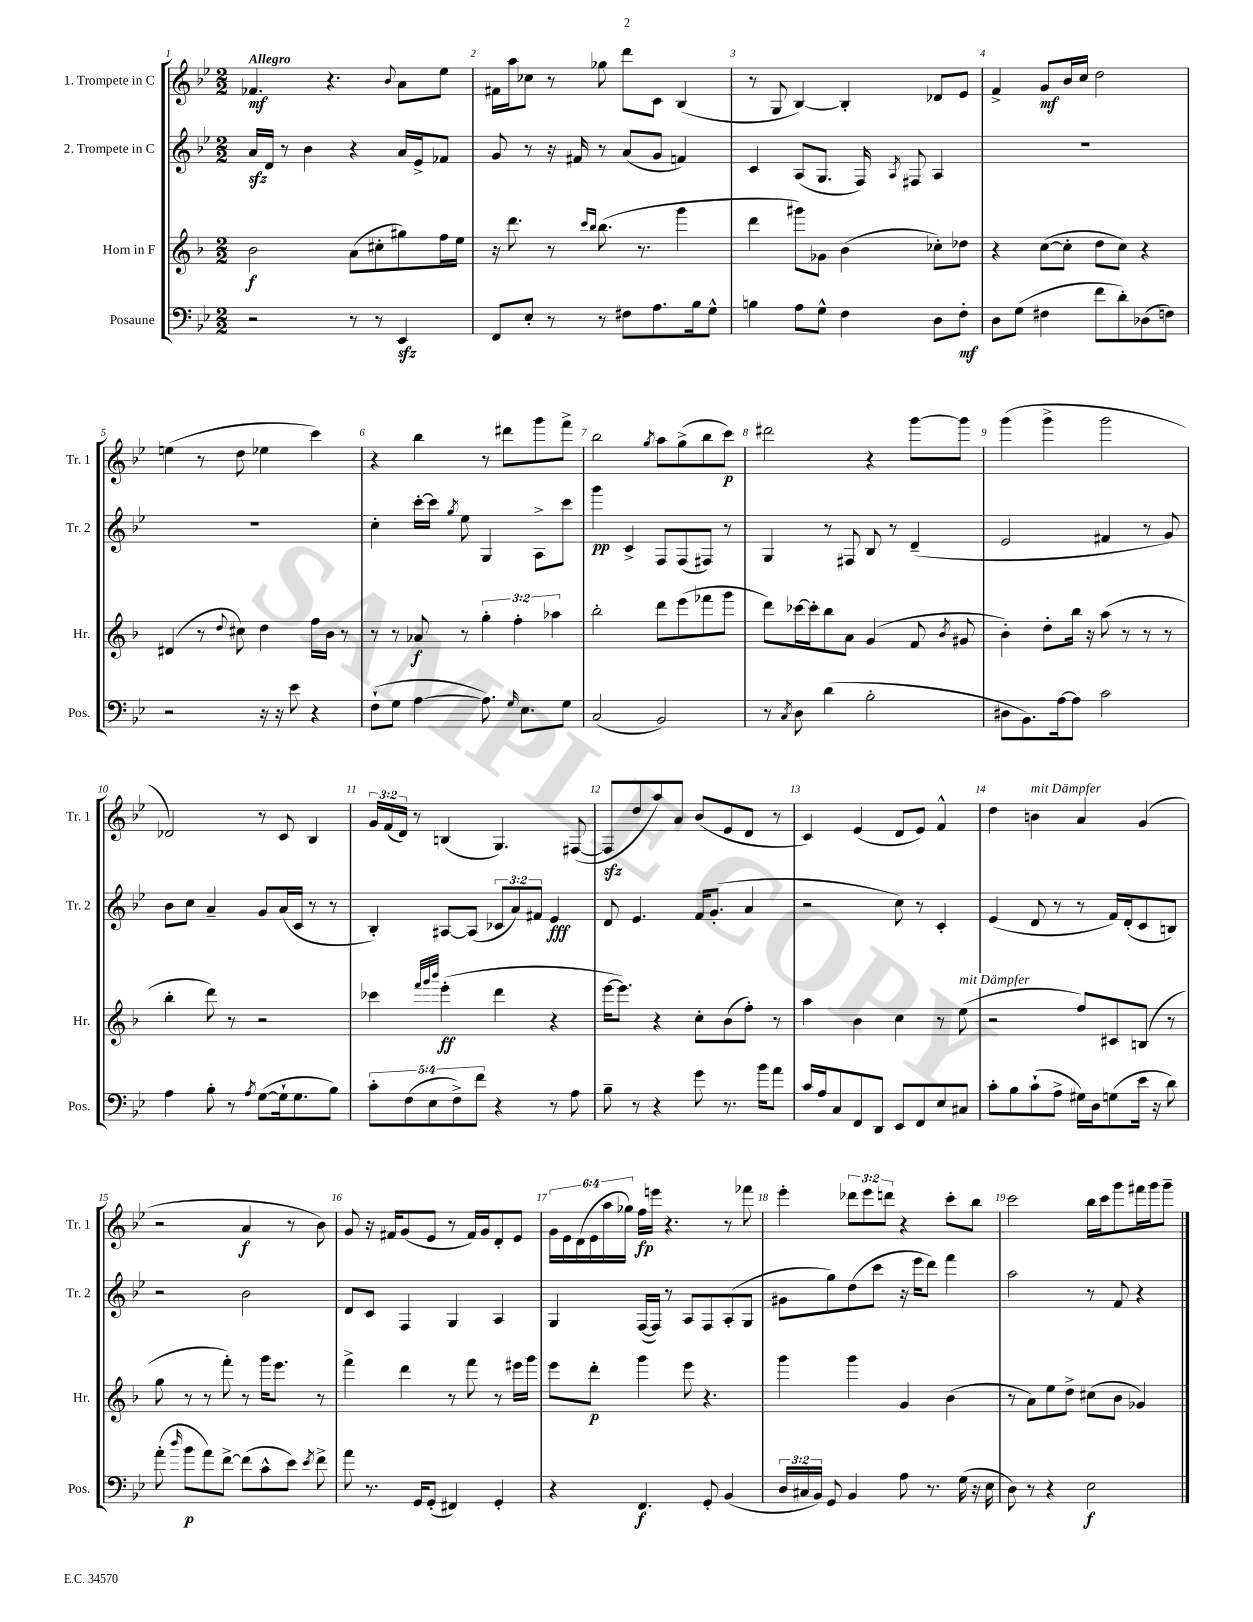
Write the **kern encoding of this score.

**kern	**dynam	**kern	**dynam	**kern	**dynam	**kern	**dynam
*part4	*part4	*part3	*part3	*part2	*part2	*part1	*part1
*staff4	*staff4	*staff3	*staff3	*staff2	*staff2	*staff1	*staff1
*I"Posaune	*	*I"Horn in F	*	*I"2. Trompete in C	*	*I"1. Trompete in C	*
*I'Pos.	*	*I'Hr.	*	*I'Tr. 2	*	*I'Tr. 1	*
*clefF4	*	*clefG2	*	*clefG2	*	*clefG2	*
*k[b-e-]	*	*k[b-]	*	*k[b-e-]	*	*k[b-e-]	*
*M2/2	*	*M2/2	*	*M2/2	*	*M2/2	*
=1	=1	=1	=1	=1	=1	=1	=1
!	!	!	!	!	!	!LO:TX:a:B:t=Allegro	!
2r	.	2b-\	f	16azz/LL	.	4.f-X/	mf
.	.	.	.	16d/JJ	.	.	.
.	.	.	.	8r	.	.	.
.	.	.	.	4b-\	.	.	.
.	.	.	.	.	.	4.r	.
8r	.	(8a\L	.	4r	.	.	.
8r	.	8cc#X'\	.	.	.	.	.
.	.	.	.	.	.	8qqb-/	.
4EE-zz/	.	8gg#X\)	.	16a/LL	.	8a\L	.
.	.	.	.	16e-^/J	.	.	.
.	.	16ff\L	.	8f-X/J	.	8ee-\J	.
.	.	16ee\JJ	.	.	.	.	.
=2	=2	=2	=2	=2	=2	=2	=2
8FF/L	.	16r	.	8g/	.	16f#X\LL	.
.	.	8.ddd\	.	.	.	16aa\J	.
8E-'/J	.	.	.	8r	.	8cc-X\J	.
8r	.	8r	.	16r	.	8r	.
.	.	.	.	16f#X/	.	.	.
.	.	16qqccc/LL	.	.	.	.	.
.	.	16qqbb-/JJ	.	.	.	.	.
8r	.	(8.bb-\	.	8r	.	8gg-X\	.
8F#X\L	.	.	.	(8a/L	.	8ddd\L	.
.	.	8.r	.	.	.	.	.
8.A\	.	.	.	8g/J	.	8c\J	.
.	.	4ggg\	.	4fn/)	.	(4B-/	.
16B-\k	.	.	.	.	.	.	.
8G^^\J	.	.	.	.	.	.	.
=3	=3	=3	=3	=3	=3	=3	=3
4Bn\	.	4ddd\	.	4c/	.	8r	.
.	.	.	.	.	.	8G/	.
8A\L	.	8ggg#X\L)	.	(8A/L	.	[4B-/)	.
8G^^\J	.	8g-X\J	.	8.G/J	.	.	.
4F\	.	(4b-\	.	.	.	4B-'/]	.
.	.	.	.	16F/)	.	.	.
.	.	.	.	8qA/	.	.	.
.	.	.	.	8F#X/	.	.	.
8D\L	.	8cc-X'\L)	.	4A/	.	8d-X/L	.
8F'\J	mf	8dd-X\J	.	.	.	8e-/J	.
=4	=4	=4	=4	=4	=4	=4	=4
8D\L	.	4r	.	1r	.	4f^/	.
(8G\J	.	.	.	.	.	.	.
4F#X\	.	([8cc\L	.	.	.	8g/L	mf
.	.	8cc'\J]	.	.	.	16b-/L	.
.	.	.	.	.	.	16cc/JJ	.
8f\L	.	8dd\L	.	.	.	2dd\	.
8d'\)	.	8cc\J)	.	.	.	.	.
(8D-X\	.	4r	.	.	.	.	.
8Fn\J)	.	.	.	.	.	.	.
!!LO:LB:g=z
=5	=5	=5	=5	=5	=5	=5	=5
2r	.	(4d#X/	.	1r	.	(4een\	.
.	.	8r	.	.	.	8r	.
.	.	8qqdd/	.	.	.	.	.
.	.	8cc#X\)	.	.	.	8dd\	.
16r	.	4dd\	.	.	.	4ee-X\	.
16r	.	.	.	.	.	.	.
8e-\	.	.	.	.	.	.	.
4r	.	16ff\LL	.	.	.	4ccc\)	.
.	.	16b-\JJ	.	.	.	.	.
.	.	8r	.	.	.	.	.
=6	=6	=6	=6	=6	=6	=6	=6
(8F`\L	.	8r	.	4cc'\	.	4r	.
8G\J	.	8r	.	.	.	.	.
[4A\	.	8a-X/	f	[16ccc'\LL	.	4bb-\	.
.	.	.	.	16ccc\JJ]	.	.	.
.	.	.	.	8qgg/	.	.	.
.	.	8r	.	8ee-\	.	.	.
8.A\])	.	6gg'\	.	4G/	.	8r	.
.	.	.	.	.	.	8ddd#X\L	.
.	.	6ff'\	.	.	.	.	.
16qqG/	.	.	.	.	.	.	.
8.E-\L	.	.	.	.	.	.	.
.	.	.	.	8A^\L	.	8ggg\	.
.	.	6aa-X\	.	.	.	.	.
8G\J	.	.	.	8ccc\J	.	8fff^\J	.
=7	=7	=7	=7	=7	=7	=7	=7
(2C/	.	2bb-'\	.	4ggg\	pp	2bb-\	.
.	.	.	.	4c^/	.	.	.
.	.	.	.	.	.	8qgg/	.
2BB-/)	.	8ddd\L	.	8F/L	.	8aa\L	.
.	.	(8eee\	.	(8F/	.	(8gg^\	.
.	.	8fff-X\	.	8F#X/J)	.	8bb-\	.
.	.	8ggg\J	.	8r	.	8ccc\J)	p
=8	=8	=8	=8	=8	=8	=8	=8
8r	.	8ddd\L)	.	4G/	.	2ddd#X\	.
8qC/	.	.	.	.	.	.	.
8D\	.	[16ccc-X\L	.	.	.	.	.
.	.	16ccc-'\J]	.	.	.	.	.
(4d\	.	8bb-\	.	8r	.	.	.
.	.	8a\J	.	8F#X/	.	.	.
2B-'\	.	(4g/	.	8B-/	.	4r	.
.	.	.	.	8r	.	.	.
.	.	8f/	.	(4d~/	.	[8ggg\L	.
.	.	8qb-/	.	.	.	.	.
.	.	8g#X/	.	.	.	8ggg\J]	.
=9	=9	=9	=9	=9	=9	=9	=9
8D#X\L	.	4b-'\)	.	2e-/	.	(4ggg\	.
8.BB-\)	.	.	.	.	.	.	.
.	.	8dd'\L	.	.	.	4ggg^\	.
[16A\k	.	.	.	.	.	.	.
8A\J]	.	16bb-\Jk	.	.	.	.	.
.	.	16r	.	.	.	.	.
2c\	.	(8aa\	.	4f#X/	.	2ggg\	.
.	.	8r	.	.	.	.	.
.	.	8r	.	8r	.	.	.
.	.	8r	.	8g/)	.	.	.
!!LO:LB:g=z
=10	=10	=10	=10	=10	=10	=10	=10
4A\	.	4bb-'\	.	8b-\L	.	2d-X/)	.
.	.	.	.	8cc\J	.	.	.
8B-'\	.	8ddd\)	.	4a~/	.	.	.
8r	.	8r	.	.	.	.	.
8qA/	.	.	.	.	.	.	.
([8G\L	.	2r	.	8g/L	.	8r	.
16G`\k]	.	.	.	(16a/L	.	8c/	.
8.G\	.	.	.	16c/JJ	.	.	.
.	.	.	.	8r	.	4B-/	.
8B-\J)	.	.	.	8r	.	.	.
=11	=11	=11	=11	=11	=11	=11	=11
10c'\L	.	4ccc-X\	.	4B-'/)	.	24g/LL	.
.	.	.	.	.	.	(24f/	.
.	.	.	.	.	.	24d/JJ)	.
(10F\	.	.	.	.	.	.	.
.	.	.	.	.	.	8r	.
10E-\	.	.	.	.	.	.	.
.	.	32qqfff/LLL	.	.	.	.	.
.	.	32qqggg/	.	.	.	.	.
.	.	32qqbbb-/JJJ	.	.	.	.	.
.	.	(4eee'\	ff	[8A#X/L	.	(4Bn/	.
10F^\)	.	.	.	.	.	.	.
.	.	.	.	(8A#/J]	.	.	.
10f\J	.	.	.	.	.	.	.
4r	.	4ddd\	.	12c-X/L	.	4.G/)	.
.	.	.	.	12a/)	.	.	.
.	.	.	.	12f#X/J	.	.	.
8r	.	4r	.	4e-/	fff	.	.
8A\	.	.	.	.	.	([8F#X/	.
=12	=12	=12	=12	=12	=12	=12	=12
8B-~\	.	[16eee\KL	.	8d/	.	8F#zz/L]	.
.	.	8.eee\J])	.	.	.	.	.
8r	.	.	.	4.e-/	.	8dd/	.
4r	.	4r	.	.	.	8aa/)	.
.	.	.	.	.	.	8a/J	.
8g\	.	8cc'\L	.	16f/KL	.	(8b-/L	.
.	.	.	.	(8.g'/J	.	.	.
8.r	.	(8b-\	.	.	.	8e-/	.
.	.	8ff'\J)	.	4a/	.	8d/J	.
16b-\KL	.	.	.	.	.	.	.
8a\J	.	8r	.	.	.	8r	.
=13	=13	=13	=13	=13	=13	=13	=13
16c/LL	.	4aa\	.	2r	.	4c/)	.
16A/J	.	.	.	.	.	.	.
8C/	.	.	.	.	.	.	.
8FF/	.	4b-\	.	.	.	(4e-/	.
8DD/J	.	.	.	.	.	.	.
8EE-/L	.	4cc\	.	8cc\)	.	8d/L	.
8FF/	.	.	.	8r	.	8e-/J)	.
8E-/	.	8r	.	4c'/	.	4f^^/	.
!	!	!LO:TX:a:i:t=mit Dämpfer	!	!	!	!	!
8C#X/J	.	(8ee\	.	.	.	.	.
=14	=14	=14	=14	=14	=14	=14	=14
8c'\L	.	2r	.	(4e-/	.	4dd\	.
8B-\	.	.	.	.	.	.	.
!	!	!	!	!	!	!LO:TX:a:i:t=mit Dämpfer	!
(8c`\	.	.	.	8d/	.	4bn\	.
8A^\J	.	.	.	8r	.	.	.
16G#X\LL)	.	8ff/L)	.	8r	.	4a/	.
16D\J	.	.	.	.	.	.	.
(8Gn\	.	8c#X/	.	16f/LL)	.	.	.
.	.	.	.	(16d'/J	.	.	.
16e-\Jk	.	(8Bn/J	.	8c/	.	(4g/	.
16r	.	.	.	.	.	.	.
8d\)	.	8r	.	8Bn/J)	.	.	.
!!LO:LB:g=z
=15	=15	=15	=15	=15	=15	=15	=15
(8a'\	.	8gg\	.	2r	.	2r	.
16qqdd/	.	.	.	.	.	.	.
8b-\L	p	8r	.	.	.	.	.
8a\)	.	8r	.	.	.	.	.
[8f^\J	.	8fff'\)	.	.	.	.	.
(8f\L]	.	8r	.	2b-\	.	4a/	f
8c^^\	.	16ggg\KL	.	.	.	.	.
.	.	8.eee\J	.	.	.	.	.
8e-\J)	.	.	.	.	.	8r	.
8qe-/	.	.	.	.	.	.	.
8f^\	.	8r	.	.	.	8b-\)	.
=16	=16	=16	=16	=16	=16	=16	=16
8a\	.	4fff^\	.	8d/L	.	8g/	.
8.r	.	.	.	8c/J	.	16r	.
.	.	.	.	.	.	16f#X/KL	.
.	.	4ddd\	.	4F/	.	(8g/	.
16GG/KL	.	.	.	.	.	.	.
(8GG'/J	.	.	.	.	.	8e-/J	.
4FF#X/)	.	8r	.	4G/	.	8r	.
.	.	8fff\	.	.	.	16f#/LL)	.
.	.	.	.	.	.	16g/J	.
4GG'/	.	8r	.	4A/	.	8d'/	.
.	.	16eee#X\LL	.	.	.	8e-/J	.
.	.	16ggg\JJ	.	.	.	.	.
=17	=17	=17	=17	=17	=17	=17	=17
4r	.	8eee\L	.	4G/	.	24g\LL	.
.	.	.	.	.	.	24e-\	.
.	.	.	.	.	.	(24d\	.
.	.	8ddd'\J	p	.	.	24e-\	.
.	.	.	.	.	.	24aa\	.
.	.	.	.	.	.	24gg-X\JJ)	.
4.FF/	f	4ggg\	.	([16F/LL	.	16ff\LL	fp
.	.	.	.	16F/JJ])	.	16eeen\JJ	.
.	.	.	.	8r	.	4.r	.
.	.	8eee\	.	8A/L	.	.	.
8GG'/	.	4.r	.	8F/	.	.	.
(4BB-/	.	.	.	(8A'/	.	8r	.
.	.	.	.	8G/J	.	8fff-X\	.
=18	=18	=18	=18	=18	=18	=18	=18
24D/LL	.	4ggg\	.	8g#X\L	.	4eee-'\	.
24C#X/	.	.	.	.	.	.	.
24BB-/JJ)	.	.	.	.	.	.	.
8GG/	.	.	.	8gg\)	.	.	.
4BB-/	.	4ggg\	.	(8dd\	.	12ddd-X\L	.
.	.	.	.	.	.	12eee-\	.
.	.	.	.	8ccc\J	.	.	.
.	.	.	.	.	.	12dddn\J	.
8A\	.	4g/	.	16r	.	4r	.
.	.	.	.	16eee-\KL	.	.	.
8.r	.	.	.	8ddd\J)	.	.	.
.	.	(4b-\	.	4fff\	.	8ccc'\L	.
(16G\	.	.	.	.	.	.	.
16r	.	.	.	.	.	8bb-\J	.
16E-\	.	.	.	.	.	.	.
=19	=19	=19	=19	=19	=19	=19	=19
8D\)	.	8r	.	2aa\	.	2ccc\	.
8r	.	8a\L)	.	.	.	.	.
4r	.	8ee\	.	.	.	.	.
.	.	8dd^\J	.	.	.	.	.
2E-\	f	(8cc#X\L	.	8r	.	16bb-\LL	.
.	.	.	.	.	.	16ccc\J	.
.	.	8b-\J	.	8f/	.	8ggg\	.
.	.	4g-X/)	.	4r	.	16fff#X\L	.
.	.	.	.	.	.	16ggg\J	.
.	.	.	.	.	.	8ggg~\J	.
==	==	==	==	==	==	==	==
*-	*-	*-	*-	*-	*-	*-	*-
